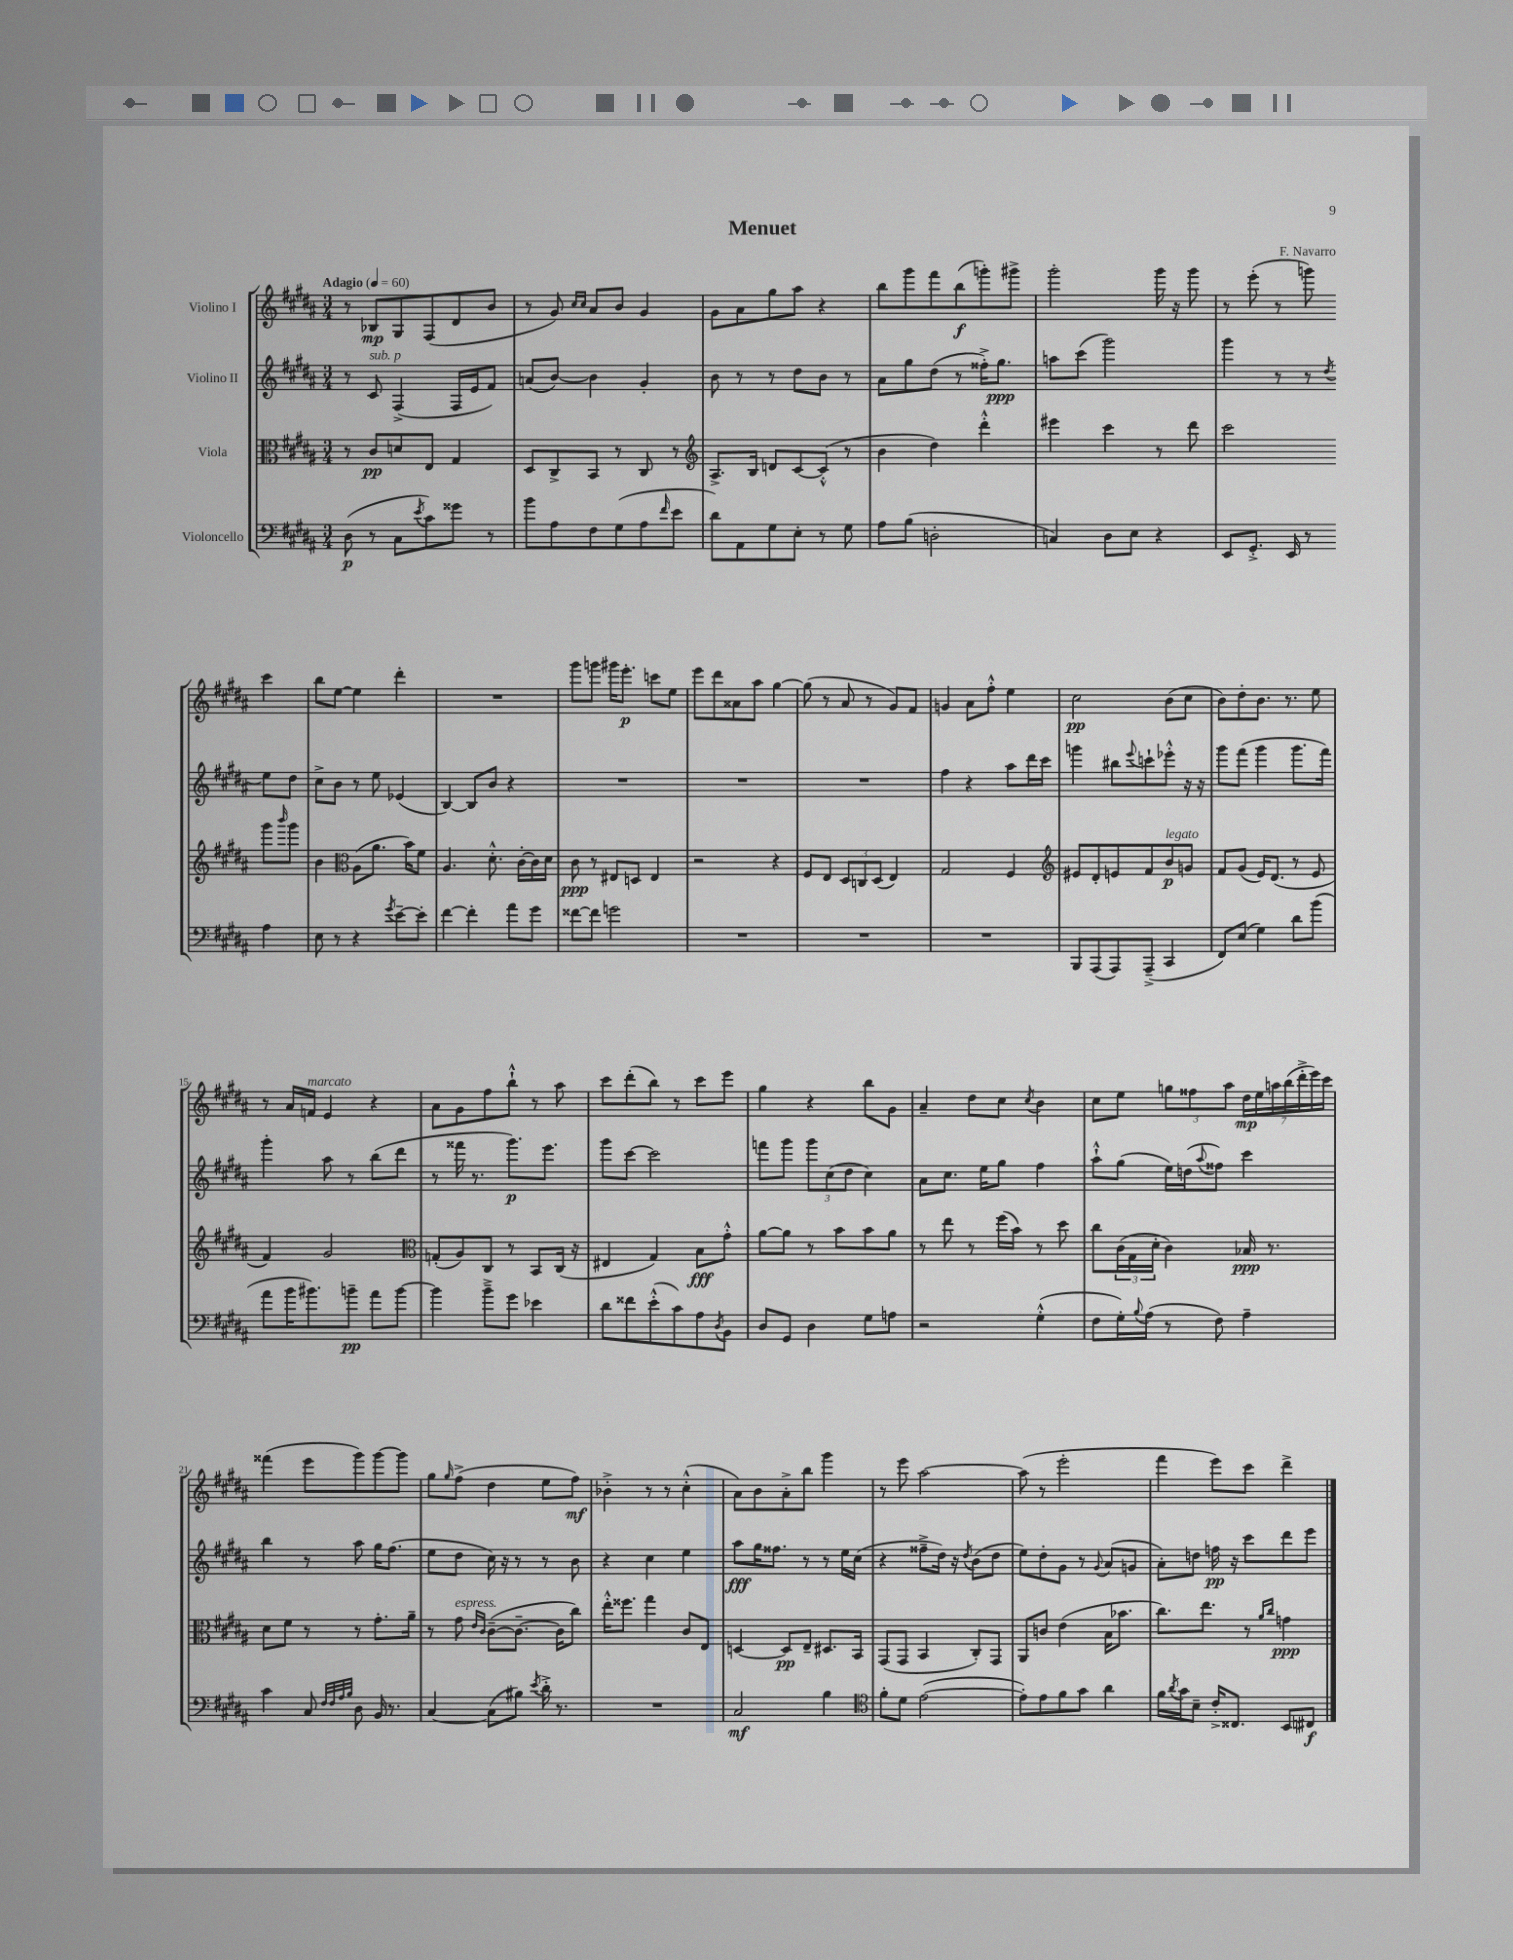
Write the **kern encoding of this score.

**kern	**dynam	**kern	**dynam	**kern	**dynam	**kern	**dynam
*part4	*part4	*part3	*part3	*part2	*part2	*part1	*part1
*staff4	*staff4	*staff3	*staff3	*staff2	*staff2	*staff1	*staff1
*I"Violoncello	*	*I"Viola	*	*I"Violino II	*	*I"Violino I	*
*clefF4	*	*clefC3	*	*clefG2	*	*clefG2	*
*k[f#c#g#d#a#]	*	*k[f#c#g#d#a#]	*	*k[f#c#g#d#a#]	*	*k[f#c#g#d#a#]	*
*M3/4	*	*M3/4	*	*M3/4	*	*M3/4	*
*MM60	*	*MM60	*	*MM60	*	*MM60	*
=1	=1	=1	=1	=1	=1	=1	=1
!	!	!	!	!	!	!LO:TX:a:B:t=Adagio	!
(8D#\	p	8r	.	8r	.	8r	.
!	!	!	!	!LO:TX:a:i:t=sub. p	!	!	!
8r	.	8c#/L	pp	8c#/	.	8B-X/L	mp
8C#\L	.	8dn/	.	(4F#^/	.	8G#/	.
8qe/	.	.	.	.	.	.	.
8c#\)	.	8E/J	.	.	.	(8F#/	.
8g##X\J	.	4G#/	.	16F#/LL	.	8d#/	.
.	.	.	.	16e/J	.	.	.
8r	.	.	.	8f#/J)	.	8b/J	.
=2	=2	=2	=2	=2	=2	=2	=2
8b\L	.	8D#/L	.	(8an/L	.	8r	.
8A#\	.	8C#^/	.	[8b/J)	.	8g#/)	.
.	.	.	.	.	.	16qqcc#/LL	.
.	.	.	.	.	.	16qqcc#/JJ	.
8F#\	.	8BB/J	.	4b\]	.	8a#/L	.
(8G#\	.	8r	.	.	.	8b/J	.
8A#\	.	8C#/	.	4g#'/	.	4g#/	.
16qqf#/	.	.	.	.	.	.	.
8e\J	.	8r	.	.	.	.	.
=3	=3	=3	=3	=3	=3	=3	=3
*	*	*clefG2	*	*	*	*	*
8d#\L)	.	8.A#^/L	.	8b\	.	8g#\L	.
8AA#\	.	.	.	8r	.	8a#\	.
.	.	16B/Jk	.	.	.	.	.
8G#\	.	8dn/L	.	8r	.	8gg#\	.
8E'\J	.	[8c#/	.	8dd#\L	.	8aa#\J	.
8r	.	(8c#'^^/J]	.	8b\J	.	4r	.
8G#\	.	8r	.	8r	.	.	.
=4	=4	=4	=4	=4	=4	=4	=4
8A#\L	.	4b\	.	8a#\L	.	8bb\L	.
(8B\J	.	.	.	8gg#\	.	8ggg#\	.
2Dn'\	.	4dd#\)	.	(8dd#\J	.	8fff#\	.
.	.	.	.	8r	.	(8bb\	f
.	.	4ddd#'^^\	.	16ff##X'^\KL)	.	8gggn'\)	.
.	.	.	.	8.gg#\J	ppp	.	.
.	.	.	.	.	.	8ggg#X^\J	.
=5	=5	=5	=5	=5	=5	=5	=5
4Cn/)	.	4eee#X\	.	8aan\L	.	2ggg#'\	.
.	.	.	.	(8ccc#\J	.	.	.
8D#\L	.	4ccc#\	.	2ggg#\)	.	.	.
8E\J	.	.	.	.	.	.	.
4r	.	8r	.	.	.	16ggg#\	.
.	.	.	.	.	.	16r	.
.	.	8ddd#\	.	.	.	8ggg#\	.
=6	=6	=6	=6	=6	=6	=6	=6
8EE/L	.	2ccc#\	.	4ggg#\	.	8r	.
8.GG#'^/J	.	.	.	.	.	(8eee'\	.
.	.	.	.	8r	.	8r	.
16EE/	.	.	.	.	.	.	.
8r	.	.	.	8r	.	8gggn\)	.
.	.	.	.	8qdd#/	.	.	.
4A#\	.	8ggg#\L	.	8ee\L	.	4ccc#\	.
.	.	16qqbbb/	.	.	.	.	.
.	.	8ggg#\J	.	8dd#\J	.	.	.
!!LO:LB:g=z
=7	=7	=7	=7	=7	=7	=7	=7
8E\	.	4b\	.	8cc#^\L	.	8bb\L	.
8r	.	.	.	8b\J	.	[8ee\J	.
*	*	*clefC3	*	*	*	*	*
4r	.	(8A#\L	.	8r	.	4ee\]	.
.	.	8.a#\J	.	8ee\	.	.	.
8qg#/	.	.	.	.	.	.	.
[8e~\L	.	.	.	(4e-X/	.	4ddd#'\	.
.	.	16b\KL)	.	.	.	.	.
8e'\J]	.	8f#\J	.	.	.	.	.
=8	=8	=8	=8	=8	=8	=8	=8
[4f#\	.	4.A#/	.	[4B/)	.	2.r	.
4f#'\]	.	.	.	8B/L]	.	.	.
.	.	8.d#'^^\	.	8b/J	.	.	.
8a#\L	.	.	.	4r	.	.	.
.	.	[16c#'\LL	.	.	.	.	.
8g#\J	.	16c#\]	.	.	.	.	.
.	.	16d#\JJ	.	.	.	.	.
=9	=9	=9	=9	=9	=9	=9	=9
[8f##X\L	.	8c#\	ppp	2.r	.	8ggg#\L	.
8f##\J]	.	8r	.	.	.	8gggn\J	.
2gn\	.	8E#X/L	.	.	.	16ggg#X\KL	.
.	.	.	.	.	.	8.eee'\J	p
.	.	8Dn/J	.	.	.	.	.
.	.	4E#/	.	.	.	8cccn\L	.
.	.	.	.	.	.	8ee\J	.
=10	=10	=10	=10	=10	=10	=10	=10
2.r	.	2r	.	2.r	.	8eee\L	.
.	.	.	.	.	.	8ddd#\	.
.	.	.	.	.	.	8a##X\	.
.	.	.	.	.	.	8aa#\J	.
.	.	4r	.	.	.	[4gg#\	.
=11	=11	=11	=11	=11	=11	=11	=11
2.r	.	8F#/L	.	2.r	.	(8gg#\]	.
.	.	8E/J	.	.	.	8r	.
.	.	12D#/L	.	.	.	8a#/	.
.	.	12Cn/	.	.	.	.	.
.	.	.	.	.	.	8r	.
.	.	(12D#/J	.	.	.	.	.
.	.	4E/)	.	.	.	8g#/L)	.
.	.	.	.	.	.	8f#/J	.
=12	=12	=12	=12	=12	=12	=12	=12
2.r	.	2G#/	.	4ff#\	.	4gn/	.
.	.	.	.	4r	.	8a#\L	.
.	.	.	.	.	.	8ff#'^^\J	.
.	.	4F#/	.	8aa#\L	.	4ee\	.
.	.	.	.	16ddd#\L	.	.	.
.	.	.	.	16ccc#\JJ	.	.	.
=13	=13	=13	=13	=13	=13	=13	=13
*	*	*clefG2	*	*	*	*	*
8BBB/L	.	8e#X/L	.	4gggn\	.	2cc#\	pp
(8AAA#/	.	8d#'/	.	.	.	.	.
8AAA#/)	.	8en/	.	8bb#X\L	.	.	.
.	.	.	.	8qqeee/	.	.	.
(8AAA#~^/J	.	8f#/	.	8cccn`\	.	.	.
!	!	!LO:TX:a:i:t=legato	!	!	!	!	!
4CC#/	.	8b/	p	8eee-X'^^\J	.	(8b\L	.
.	.	8gn/J	.	16r	.	8cc#\J	.
.	.	.	.	16r	.	.	.
=14	=14	=14	=14	=14	=14	=14	=14
8FF#/L)	.	8f#/L	.	8ggg#\L	.	8b\L)	.
(8E/J	.	(8g#/J	.	(8fff#\J	.	8dd#'\	.
4G#\)	.	16e/KL)	.	4ggg#\	.	8.b\J	.
.	.	(8.d#/J	.	.	.	.	.
.	.	.	.	.	.	8.r	.
8d#\L	.	8r	.	8.ggg#\L	.	.	.
(8b\J	.	8e/	.	.	.	8ee\	.
.	.	.	.	16fff#\Jk)	.	.	.
!!LO:LB:g=z
=15	=15	=15	=15	=15	=15	=15	=15
8a#\L	.	4f#/)	.	4ggg#'\	.	8r	.
16b\K	.	.	.	.	.	16a#/LL	.
!	!	!	!	!	!	!LO:TX:a:i:t=marcato	!
8.b#X\)	.	.	.	.	.	16fn/JJ	.
.	.	2g#/	.	8aa#\	.	4e/	.
8bn~\J	pp	.	.	8r	.	.	.
8a#\L	.	.	.	(8bb\L	.	4r	.
[8b\J	.	.	.	8ddd#\J	.	.	.
=16	=16	=16	=16	=16	=16	=16	=16
*	*	*clefC3	*	*	*	*	*
4b\]	.	(8Gn'/L	.	8r	.	8a#\L	.
.	.	8A#/)	.	16fff##X\	.	8g#\	.
.	.	.	.	8.r	.	.	.
8b~^\L	.	8C#/J	.	.	.	8ff#\	.
8g#\J	.	8r	.	8.ggg#\L)	p	8bb`^^\J	.
4e-X\	.	8BB/L	.	.	.	8r	.
.	.	.	.	8.eee\J	.	.	.
.	.	(16C#/Jk	.	.	.	8aa#\	.
.	.	16r	.	.	.	.	.
=17	=17	=17	=17	=17	=17	=17	=17
8d#\L	.	4E#X/	.	8ggg#\L	.	8ccc#\L	.
8f##X\	.	.	.	[8ccc#\J	.	(8ddd#'\	.
(8e'^^\	.	4G#/)	.	2ccc#\]	.	8bb\J)	.
8c#\)	.	.	.	.	.	8r	.
8A#\	.	8B\L	fff	.	.	8ccc#\L	.
8qD#/	.	.	.	.	.	.	.
8BB\J	.	8g#'^^\J	.	.	.	8eee\J	.
=18	=18	=18	=18	=18	=18	=18	=18
8D#/L	.	[8a#\L	.	8fffn\L	.	4gg#\	.
8GG#/J	.	8a#\J]	.	8ggg#\J	.	.	.
4D#\	.	8r	.	12ggg#\L	.	4r	.
.	.	.	.	(12cc#\	.	.	.
.	.	8b\L	.	.	.	.	.
.	.	.	.	12dd#\J	.	.	.
8G#\L	.	8b\	.	4cc#\)	.	8bb\L	.
8An\J	.	8a#\J	.	.	.	8g#\J	.
=19	=19	=19	=19	=19	=19	=19	=19
2r	.	8r	.	8a#\L	.	4a#~/	.
.	.	8ee\	.	8.cc#\J	.	.	.
.	.	8r	.	.	.	8dd#\L	.
.	.	.	.	16ee\KL	.	.	.
.	.	(16ff#\LL	.	8gg#\J	.	8cc#\J	.
.	.	16b\JJ)	.	.	.	.	.
.	.	.	.	.	.	8qcc#/	.
(4G#'^^\	.	8r	.	4ff#\	.	4b\	.
.	.	8dd#\	.	.	.	.	.
=20	=20	=20	=20	=20	=20	=20	=20
8F#\L	.	8cc#\L	.	8aa#`^^\L	.	8cc#\L	.
16G#'\L)	.	(24c#\L	.	(8gg#\J	.	8ee\J	.
.	.	24G#\	.	.	.	.	.
8qqB/	.	.	.	.	.	.	.
(16A#\JJ	.	.	.	.	.	.	.
.	.	24d#'\JJ	.	.	.	.	.
8r	.	4c#\)	.	16ee\LL)	.	12ggn\L	.
.	.	.	.	(16ddn\J	.	.	.
.	.	.	.	.	.	12ff##X\	.
.	.	.	.	8qqaa#/	.	.	.
8F#\)	.	.	.	8ff##X\J)	.	.	.
.	.	.	.	.	.	12aa#\J	.
4A#~\	.	16B-X/	ppp	4ccc#\	.	28dd#\LL	mp
.	.	.	.	.	.	28ee\	.
.	.	8.r	.	.	.	.	.
.	.	.	.	.	.	28aan\	.
.	.	.	.	.	.	(28bb\	.
.	.	.	.	.	.	28ddd#'^\	.
.	.	.	.	.	.	28eee\)	.
.	.	.	.	.	.	28ccc#\JJ	.
!!LO:LB:g=z
=21	=21	=21	=21	=21	=21	=21	=21
4c#\	.	8d#\L	.	4bb\	.	(4fff##X\	.
.	.	8f#\J	.	.	.	.	.
8C#/	.	8r	.	8r	.	8eee\L	.
32qqF#/LLL	.	.	.	.	.	.	.
32qqF#/	.	.	.	.	.	.	.
32qqA#/	.	.	.	.	.	.	.
32qqB/JJJ	.	.	.	.	.	.	.
8D#\	.	8r	.	8aa#\	.	8ggg#\)	.
16BB/	.	8.g#'\L	.	16gg#\KL	.	[8ggg#\	.
8.r	.	.	.	(8.ff#\J	.	.	.
.	.	.	.	.	.	8ggg#\J]	.
.	.	16a#~\Jk	.	.	.	.	.
=22	=22	=22	=22	=22	=22	=22	=22
[4C#/	.	8r	.	8ee\L	.	8gg#\L	.
.	.	.	.	.	.	16qqgg#/	.
!	!	!LO:TX:a:i:t=espress.	!	!	!	!	!
.	.	8g#\	.	8dd#\J	.	(8ff#^\J	.
.	.	16qqe/LL	.	.	.	.	.
.	.	16qqc#/JJ	.	.	.	.	.
(8C#\L]	.	([8c#~\L	.	16cc#\)	.	4dd#\	.
.	.	.	.	16r	.	.	.
8B#X\J)	.	8.c#~\J_	.	8r	.	.	.
8qe/	.	.	.	.	.	.	.
16d#'^\	.	.	.	8r	.	8ee\L	.
8.r	.	16c#\KL]	.	.	.	.	.
.	.	8cc#\J)	.	8b\	.	8ff#\J)	mf
=23	=23	=23	=23	=23	=23	=23	=23
2.r	.	16ee'^^\KL	.	4r	.	4b-X'^\	.
.	.	8.ff##X\J	.	.	.	.	.
.	.	4gg#\	.	4cc#\	.	8r	.
.	.	.	.	.	.	8r	.
.	.	8c#/L	.	4ee\	.	(4cc#'^^\	.
.	.	8E/J	.	.	.	.	.
=24	=24	=24	=24	=24	=24	=24	=24
2C#/	mf	[4Dn/	.	8aa#\L	fff	8a#\L)	.
.	.	.	.	16gg#\K	.	8b\	.
.	.	.	.	8.ff##X\J	.	.	.
.	.	8D/L]	pp	.	.	8a#'^\	.
.	.	8E~/J	.	8r	.	8bb\J	.
4B\	.	8.D#X/L	.	8r	.	4ggg#\	.
.	.	.	.	16ee\LL	.	.	.
.	.	16BB/Jk	.	(16cc#\JJ	.	.	.
=25	=25	=25	=25	=25	=25	=25	=25
*clefC4	*	*	*	*	*	*	*
8f#'\L	.	(8GG#/L	.	4r	.	8r	.
8d#\J	.	8GG#/J	.	.	.	8eee\	.
([2e\	.	4BB/	.	8ff##X~^\L	.	[2aa#\	.
.	.	.	.	16dd#\Jk)	.	.	.
.	.	.	.	16r	.	.	.
.	.	.	.	8qdd#/	.	.	.
.	.	8C#'/L)	.	(8b\L	.	.	.
.	.	8GG#/J	.	8dd#\J	.	.	.
=26	=26	=26	=26	=26	=26	=26	=26
8e'\L])	.	8AA#/L	.	8ee\L)	.	(8aa#\]	.
8e\	.	8cn/J	.	8dd#'\	.	8r	.
8f#\	.	(4e\	.	8g#\J	.	2eee'\	.
8g#\J	.	.	.	8r	.	.	.
.	.	.	.	8qqg#/	.	.	.
4a#\	.	16B\KL	.	(8a#/L	.	.	.
.	.	8.b-X\J	.	.	.	.	.
.	.	.	.	8gn/J	.	.	.
=27	=27	=27	=27	=27	=27	=27	=27
16f#\LL	.	8.cc#\L)	.	8a#'\L)	.	4fff#\	.
8qa#/	.	.	.	.	.	.	.
16g#\J	.	.	.	.	.	.	.
8B~\J	.	.	.	8ddn\J	.	.	.
.	.	8.ee\J	.	.	.	.	.
16c#'^/KL	.	.	.	16ffn\	pp	8eee\L)	.
8.C##X/J	.	.	.	16r	.	.	.
.	.	8r	.	8ccc#\L	.	8ccc#\J	.
.	.	16qqa#/LL	.	.	.	.	.
.	.	16qqcc#/JJ	.	.	.	.	.
8BB/L	.	4gn\	ppp	8ddd#\	.	4ddd#^\	.
8C#X/J	f	.	.	8eee\J	.	.	.
==	==	==	==	==	==	==	==
*-	*-	*-	*-	*-	*-	*-	*-
